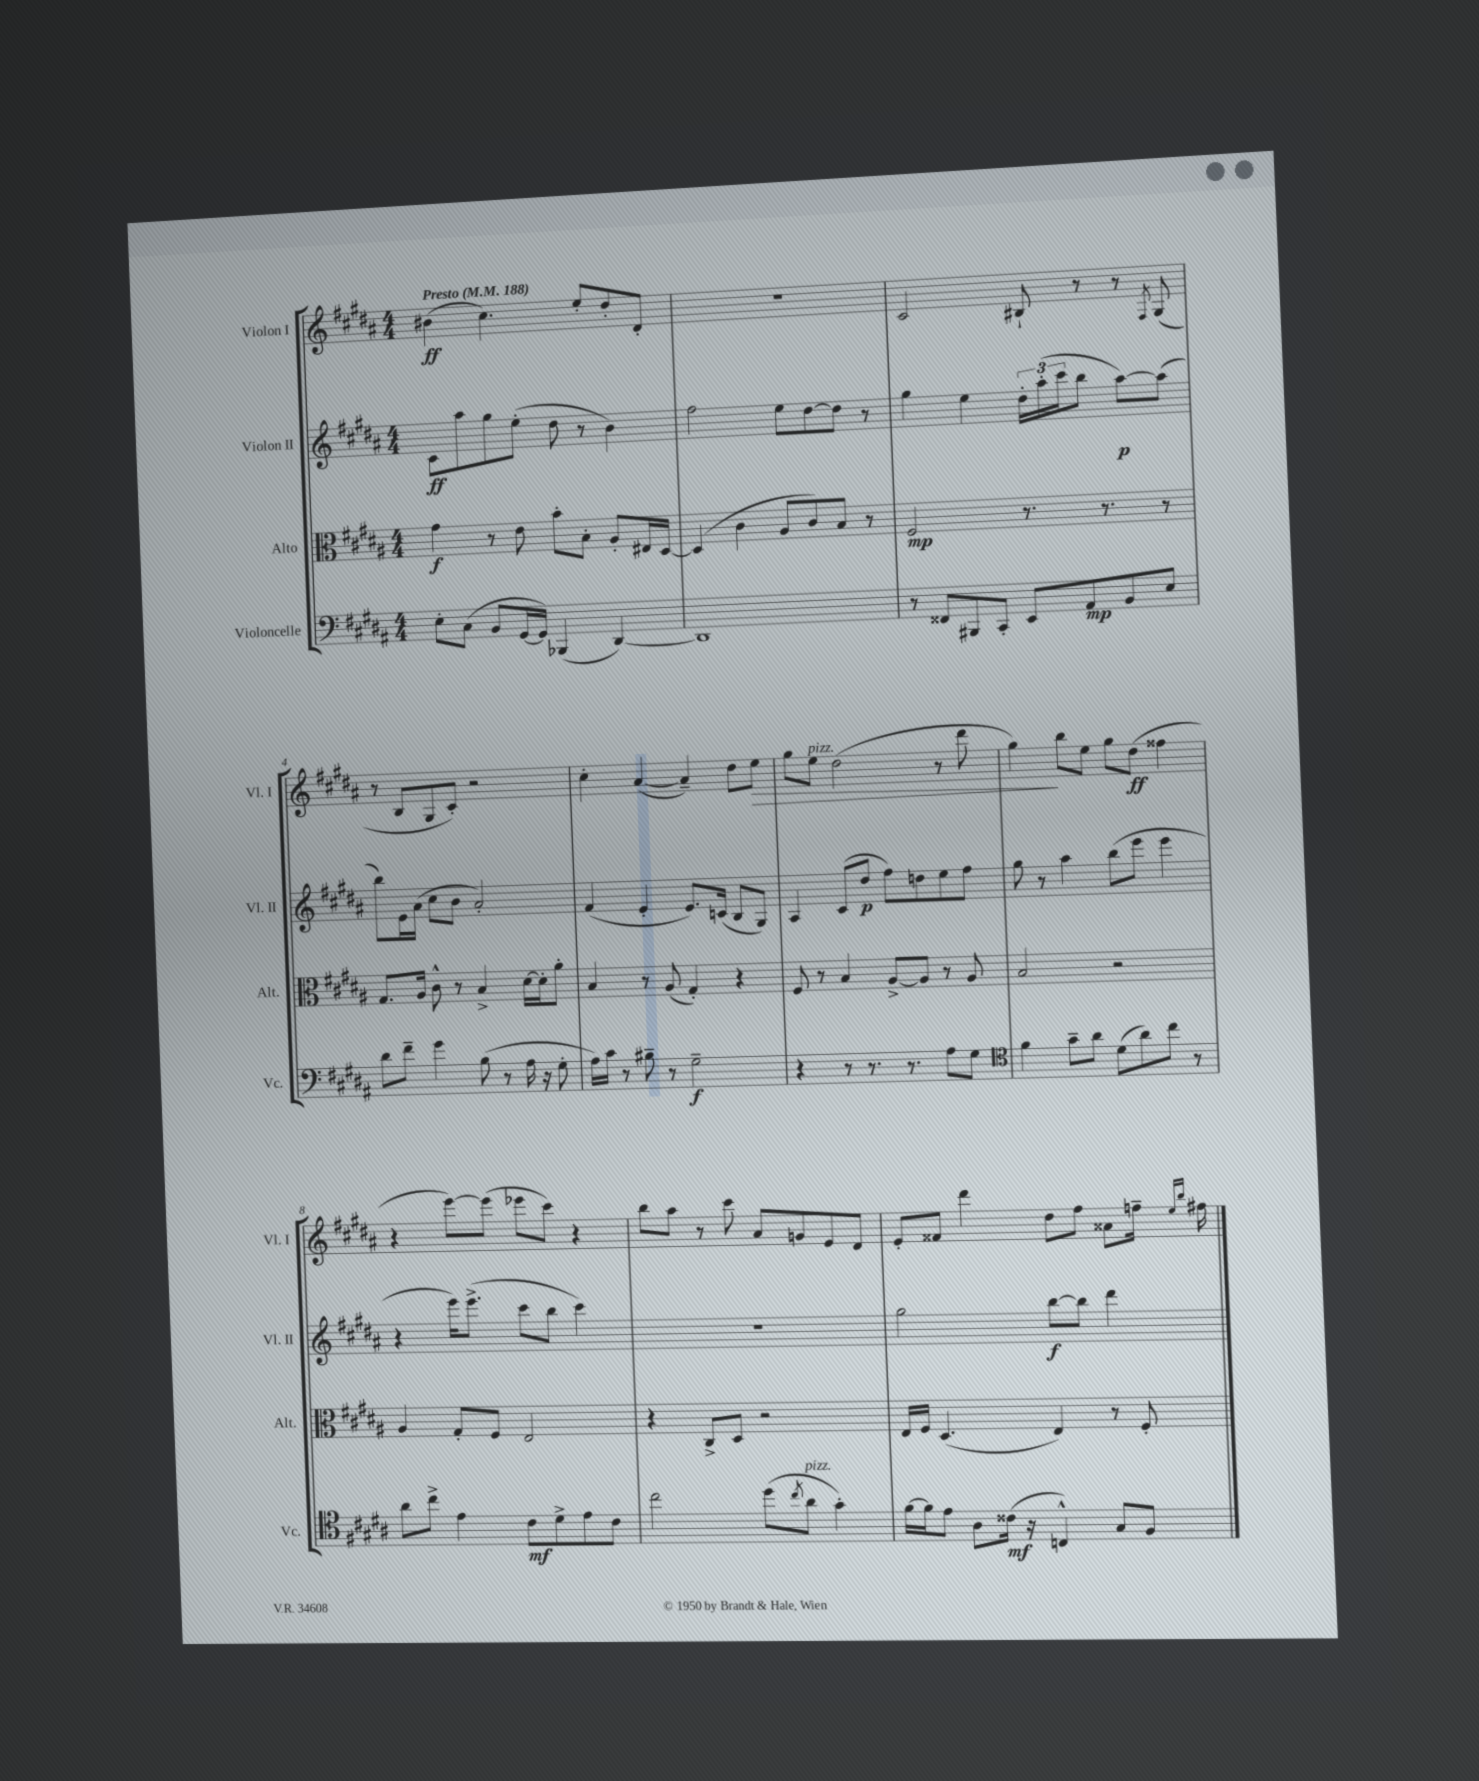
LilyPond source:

<<
\new StaffGroup <<
\new Staff = "s0" \with { instrumentName = "Violon I" shortInstrumentName = "Vl. I" } {
    \clef treble \key b \major \numericTimeSignature \time 4/4 \tempo "Presto" 4 = 188
    bis'4\ff( cis''4.) e''8-. dis''8-. dis'8-. |
    R1 |
    cis'2 bis8-! r8 r8 \acciaccatura { fis8 } gis8( |
    r8 b8 gis8 cis'8-.) r2 |
    cis''4-. ais'4~( ais'4--) dis''8 e''8\> |
    gis''8 e''8^\markup { \italic "pizz." } dis''2( r8 dis'''8 |
    gis''4\!) b''8 e''8 gis''8 dis''8\ff( fisis''4 |
    r4 e'''8~) e'''8( ees'''8 cis'''8) r4 |
    b''8 ais''8 r8 cis'''8 ais'8 g'8 e'8 dis'8 |
    e'8-. fisis'8 dis'''4 dis''8 fis''8 aisis'8 f''16-- \grace { e''16 b''16 } fis''16 \bar "|." |
}
\new Staff = "s1" \with { instrumentName = "Violon II" shortInstrumentName = "Vl. II" } {
    \clef treble \key b \major \numericTimeSignature \time 4/4
    cis'8\ff ais''8 gis''8 e''8-.( dis''8 r8 b'4) |
    fis''2 e''8 dis''8~ dis''8 r8 |
    gis''4 e''4 \tuplet 3/2 { dis''16-. ais''16-.( cis'''16 } b''8 ais''8~\p) ais''8( |
    b''8) e'16 ais'16( cis''8 b'8 ais'2-.) |
    fis'4( e'4-. e'8.) c'16( b8 gis8) |
    ais4 cis'8( dis''8\p fis''8) d''8 e''8 fis''8 |
    gis''8 r8 ais''4 b''8( e'''8 e'''4 |
    r4 e'''16) e'''8.->( cis'''8 b''8 cis'''4) |
    R1 |
    gis''2 b''8~\f b''8 dis'''4 \bar "|." |
}
\new Staff = "s2" \with { instrumentName = "Alto" shortInstrumentName = "Alt." } {
    \clef alto \key b \major \numericTimeSignature \time 4/4
    gis'4\f r8 e'8 b'8-. b8-. ais8-. eis16 dis16~ |
    dis4( cis'4 ais8 cis'8) b8 r8 |
    fis2\mp r8. r8. r8 |
    gis8. ais16 cis'8-^ r8 b4-> dis'16~ dis'16-. ais'8-. |
    b4 r8 ais8( gis4-.) r4 |
    fis8 r8 b4 ais8~-> ais8 r8 ais8 |
    b2 r2 |
    ais4 gis8-. fis8 e2 |
    r4 cis8-> dis8 r2 |
    e16 fis16 dis4.( e4) r8 fis8-. \bar "|." |
}
\new Staff = "s3" \with { instrumentName = "Violoncelle" shortInstrumentName = "Vc." } {
    \clef bass \key b \major \numericTimeSignature \time 4/4
    e8-. cis8( b,8 gis,16~ gis,16) bes,,4( dis,4~) |
    dis,1 |
    r8 fisis,8 bis,,8 cis,8-. e,8 ais,8\mp b,8 e8 |
    dis'8 fis'8-- gis'4 b8( r8 ais16 r16 gis8-. |
    ais16) cis'16 r8 bis8-- r8 gis2--\f |
    r4 r8 r8. r8. ais8 gis8 |
    \clef tenor fis'4 gis'8-- ais'8 dis'8( ais'8) cis''8 r8 |
    ais'8 cis''8-> e'4 cis'8\mf dis'8-> e'8 cis'8 |
    cis''2 dis''8( \acciaccatura { cis''8 } ais'8^\markup { \italic "pizz." } gis'4-.) |
    fis'16~ fis'16 e'8 ais8 cisis'16\mf( r16 c4-^) gis8 fis8 \bar "|." |
}
>>
>>
